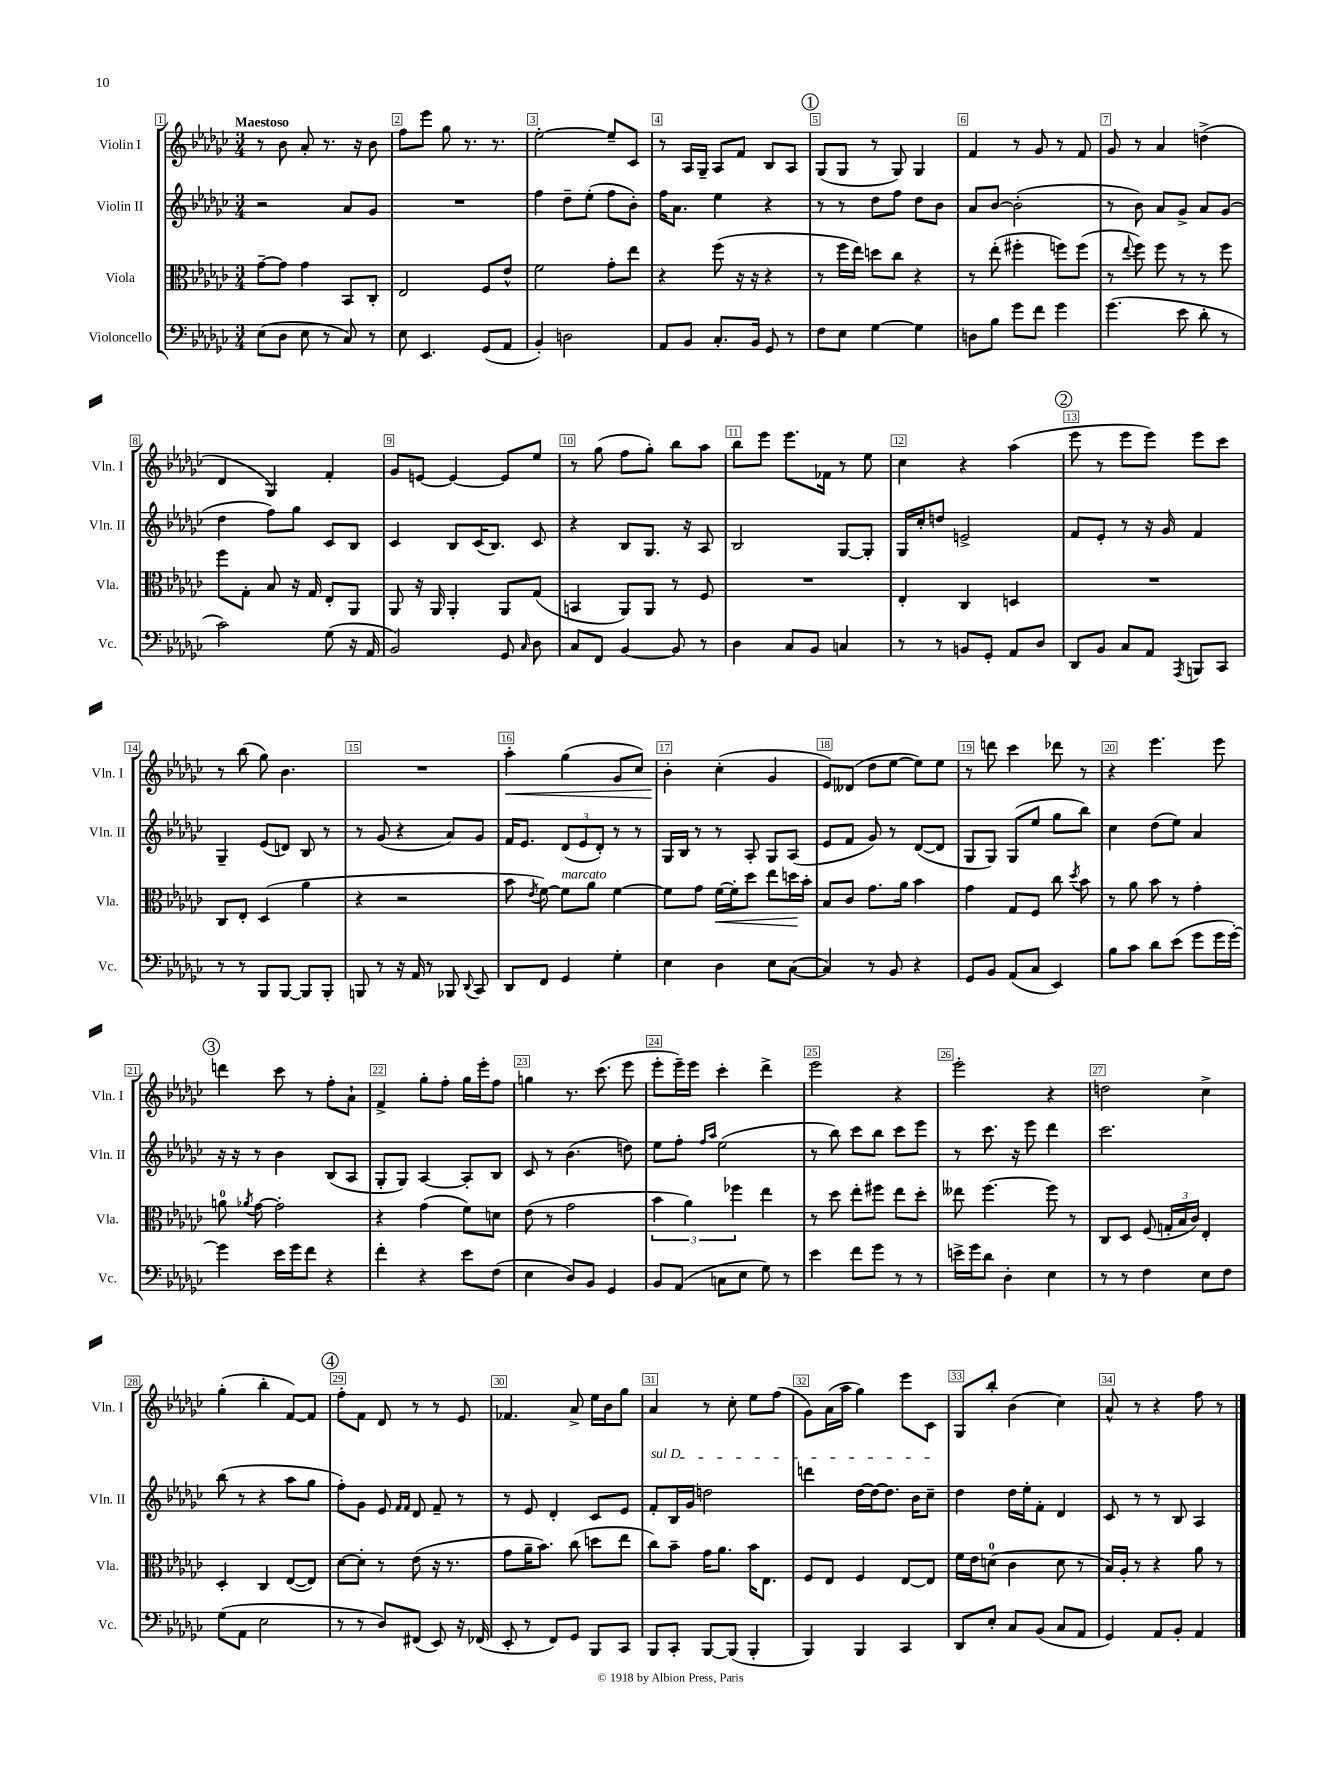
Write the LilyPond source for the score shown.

<<
\new StaffGroup <<
\new Staff = "s0" \with { instrumentName = "Violin I" shortInstrumentName = "Vln. I" } {
    \clef treble \key ges \major \numericTimeSignature \time 3/4 \tempo "Maestoso"
    \autoBeamOff r8 bes'8 aes'8-. r8. r16 bes'8 |
    f''8[ ees'''8] ges''8 r8. r8. |
    ees''2~-. ees''8[-- ces'8] |
    r8 aes16[ ges16]-- aes8[ f'8] bes8[ aes8] |
    \mark \markup { \circle "1" } ges8[( ges8] r8 ges8) ges4 |
    f'4 r8 ges'8 r8 f'8 |
    ges'8 r8 aes'4 d''4->( |
    des'4 ges4) f'4-. |
    ges'8[ e'8]~ e'4~ e'8[ ees''8] |
    r8 ges''8( f''8[ ges''8]-.) bes''8[ aes''8] |
    bes''8[ ees'''8] ees'''8.[ fes'16] r8 ees''8 |
    ces''4 r4 aes''4( |
    \mark \markup { \circle "2" } ees'''8 r8 ees'''8[ ees'''8]) ees'''8[ ces'''8] |
    r8 bes''8( ges''8) bes'4. |
    R2. |
    aes''4-.\< ges''4( ges'8[ ces''8]) |
    bes'4-.\! ces''4-.( ges'4 |
    ees'8[) deses'8]( des''8[ ees''8]~ ees''8[) ees''8] |
    r8 d'''8 ces'''4 des'''8 r8 |
    r4 ees'''4. ees'''8 |
    \mark \markup { \circle "3" } d'''4 ces'''8 r8 f''8[-. aes'8]-! |
    f'4-> ges''8[-. f''8]-. ges''16[ ees'''16-. f''8] |
    g''4 r8. ces'''8.( ees'''8 |
    ees'''8[-. ees'''16--) ees'''16] ces'''4-. des'''4-> |
    ees'''2 r4 |
    ees'''2-. r4 |
    d''2 ces''4-> |
    ges''4-.( bes''4-. f'8[~) f'8] |
    \mark \markup { \circle "4" } f''8[-. f'8] des'8 r8 r8 ees'8 |
    fes'4. aes'8-> ees''16[ bes'16 ges''8] |
    aes'4 r8 ces''8-. ees''8[ f''8]( |
    ges'8[) aes'16( aes''16] ges''4) ees'''8[ ces'8] |
    ges8[ bes''8]-. bes'4( ces''4) |
    aes'8-^ r8 r4 f''8 r8 \bar "|." |
}
\new Staff = "s1" \with { instrumentName = "Violin II" shortInstrumentName = "Vln. II" } {
    \clef treble \key ges \major \numericTimeSignature \time 3/4
    \autoBeamOff r2 aes'8[ ges'8] |
    R2. |
    f''4 des''8[-- ees''8]-.( f''8[ bes'8]-.) |
    f''16[ aes'8.] ees''4 r4 |
    \mark \markup { \circle "1" } r8 r8 des''8[ f''8] des''8[ bes'8] |
    aes'8[ bes'8]~ bes'2-.( |
    r8 bes'8) aes'8[ ges'8]-> aes'8[ ges'8]( |
    des''4 f''8[) ges''8] ces'8[ bes8] |
    ces'4 bes8[ ces'16( bes8.]) ces'8 |
    r4 bes8[ ges8.] r16 aes8 |
    bes2 ges8[~ ges8]-. |
    ges16[ ces''16-. d''8] e'2-> |
    \mark \markup { \circle "2" } f'8[ ees'8]-. r8 r16 ges'16 f'4 |
    ges4-- ees'8[( d'8]) bes8 r8 |
    r8 ges'8( r4 aes'8[) ges'8] |
    f'16[ ees'8.] \tuplet 3/2 { des'8[( ees'8 des'8]-.) } r8 r8 |
    ges16[ bes16] r8 r8 aes8-. ges8[ aes8]( |
    ees'8[ f'8] ges'8) r8 des'8[~( des'8] |
    ges8[ ges8]) ges8[( ees''8] ges''8[ bes''8]) |
    ces''4 des''8[( ees''8]) aes'4 |
    \mark \markup { \circle "3" } r16 r16 r8 bes'4 bes8[( aes8] |
    ges8[-. ges8]) aes4~ aes8[-. bes8] |
    ces'8 r8 bes'4.( d''8) |
    ees''8[ f''8]-. \grace { f''16[ aes''16] } ees''2( |
    r8 bes''8) ces'''8[ bes''8] ces'''8[ ees'''8] |
    r8 ces'''8. r16 ees'''8 des'''4 |
    ces'''2. |
    bes''8( r8 r4 aes''8[ ges''8] |
    \mark \markup { \circle "4" } f''8[-.) ges'8] ees'8 \grace { f'16[ f'16] } des'8 f'8-- r8 |
    r8 ees'8 des'4-. ces'8[ ees'8] |
    \once \override TextSpanner.bound-details.left.text = \markup { \italic "sul D" } f'8[-.\startTextSpan bes16 ges'16] d''2 |
    d'''4 des''16[~ des''16~ des''8.] bes'16[ ces''8]--\stopTextSpan |
    des''4 des''16[ ees''16-. f'8]-. des'4 |
    ces'8 r8 r8 bes8 aes4 \bar "|." |
}
\new Staff = "s2" \with { instrumentName = "Viola" shortInstrumentName = "Vla." } {
    \clef alto \key ges \major \numericTimeSignature \time 3/4
    \autoBeamOff ges'8[~-- ges'8] ges'4 bes,8[ ces8]-. |
    ees2 f8[ ees'8]-^ |
    f'2 ges'8[-. ees''8] |
    r4 f''8( r16 r16 r4 |
    \mark \markup { \circle "1" } r8 f''16[ ees''16]) d''8[ ces''8] r4 |
    r8 ees''8-.( fis''4-. f''8[) f''8]( |
    r8 \appoggiatura { ees''8 } f''8) f''8 r8 r8 f''8 |
    f''8[ ges8]-. bes8 r16 ges16 ees8[-. aes,8] |
    aes,8 r16 aes,16 aes,4-. aes,8[ ges8]( |
    b,4 aes,8[) aes,8] r8 f8 |
    R2. |
    ees4-. ces4 d4 |
    \mark \markup { \circle "2" } R2. |
    ces8[ ees8]-. des4( aes'4 |
    r4 r2 |
    bes'8 \acciaccatura { ees'8 } f'8~) f'8[^\markup { \italic "marcato" } aes'8] f'4~ |
    f'8[ ges'8] f'16[~\< f'16-. des''8] ees''8[ d''16\! bes'16]-. |
    bes8[ ces'8] ges'8.[ aes'16] bes'4 |
    ges'4 ges8[ f8] ces''8 \acciaccatura { des''8 } bes'8 |
    r8 aes'8 bes'8 r8 ges'4-. |
    \mark \markup { \circle "3" } a'8-0 \acciaccatura { aes'8 } ges'8~ ges'2-. |
    r4 ges'4( f'8[) d'8] |
    ees'8( r8 ges'2 |
    \tuplet 3/2 { bes'4 aes'4) fes''4 } ees''4 |
    r8 des''8 ees''8[-. fis''8] ees''8[ des''8]-. |
    eeses''8 f''4.~ f''8 r8 |
    ces8[ des8] f8( \tuplet 3/2 { g16[-. bes16 ces'16]) } ees4-. |
    des4-. ces4 ees8[~( ees8]) |
    \mark \markup { \circle "4" } des'8[~ des'8]-. r8 ees'8( r16 r8. |
    ges'8[ aes'16-- bes'8.]) ces''8( d''8[ ees''8] |
    ces''8[) bes'8]-- ges'16[ aes'8.] bes'16[ ees8.] |
    f8[ ees8] f4 ees8[~ ees8] |
    f'16[ ees'16 d'8]-0( ces'4 d'8 r8 |
    bes16[) aes16]-. r8 r4 aes'8 r8 \bar "|." |
}
\new Staff = "s3" \with { instrumentName = "Violoncello" shortInstrumentName = "Vc." } {
    \clef bass \key ges \major \numericTimeSignature \time 3/4
    \autoBeamOff ees8[( des8] ees8 r8 ces8) r8 |
    ees8 ees,4. ges,8[( aes,8] |
    bes,4-.) d2 |
    aes,8[ bes,8] ces8.[-. bes,16] ges,8 r8 |
    \mark \markup { \circle "1" } f8[ ees8] ges4~ ges4 |
    d8[ bes8] ges'8[ f'8] ges'4 |
    ges'4.( ees'8 des'8-. r8 |
    ces'2) ges8( r16 aes,16 |
    bes,2) ges,8 \grace { ces16 } des8 |
    ces8[ f,8] bes,4~ bes,8 r8 |
    des4 ces8[ bes,8] c4 |
    r8 r8 b,8[ ges,8]-. aes,8[ des8] |
    \mark \markup { \circle "2" } des,8[ bes,8] ces8[ aes,8] \acciaccatura { aes,,8 } b,,8[ ces,8] |
    r8 r8 bes,,8[ bes,,8]~ bes,,8[ bes,,8]-. |
    b,,8 r8 r16 aes,16 r8 bes,,8 \appoggiatura { des,8 } ces,8 |
    des,8[ f,8] ges,4 ges4-. |
    ees4 des4 ees8[ ces8]~( |
    ces4) r8 bes,8 r4 |
    ges,8[ bes,8] aes,8[( ces8] ees,4) |
    bes8[ ces'8] des'8[ ees'8]( ges'8[ ges'16 ges'16]~-.) |
    \mark \markup { \circle "3" } ges'4 ees'16[ ges'16 f'8] r4 |
    f'4-. r4 ees'8[ f8]( |
    ees4 des8[) bes,8] ges,4 |
    bes,8[ aes,8]( c8[ ees8] ges8) r8 |
    ees'4 f'8[ ges'8] r8 r8 |
    e'16[-> ges'16 des'8] des4-. ees4 |
    r8 r8 f4 ees8[ f8] |
    ges8[( aes,8] ees2 |
    \mark \markup { \circle "4" } r8 r8 des8[) fis,8]( ees,8) r16 fes,16( |
    ees,8-. r8 f,8[) ges,8] bes,,8[ ces,8] |
    bes,,8[ ces,8]-. bes,,8[~ bes,,8]( bes,,4-. |
    bes,,4) bes,,4 ces,4 |
    des,8[ ees8]-. ces8[ bes,8]( ces8[ aes,8] |
    ges,4) aes,8[ bes,8]-. aes,4 \bar "|." |
}
>>
>>
\layout { \context { \Score \override BarNumber.break-visibility = ##(#f #t #t) barNumberVisibility = #all-bar-numbers-visible \override BarNumber.stencil = #(make-stencil-boxer 0.1 0.3 ly:text-interface::print) } }
